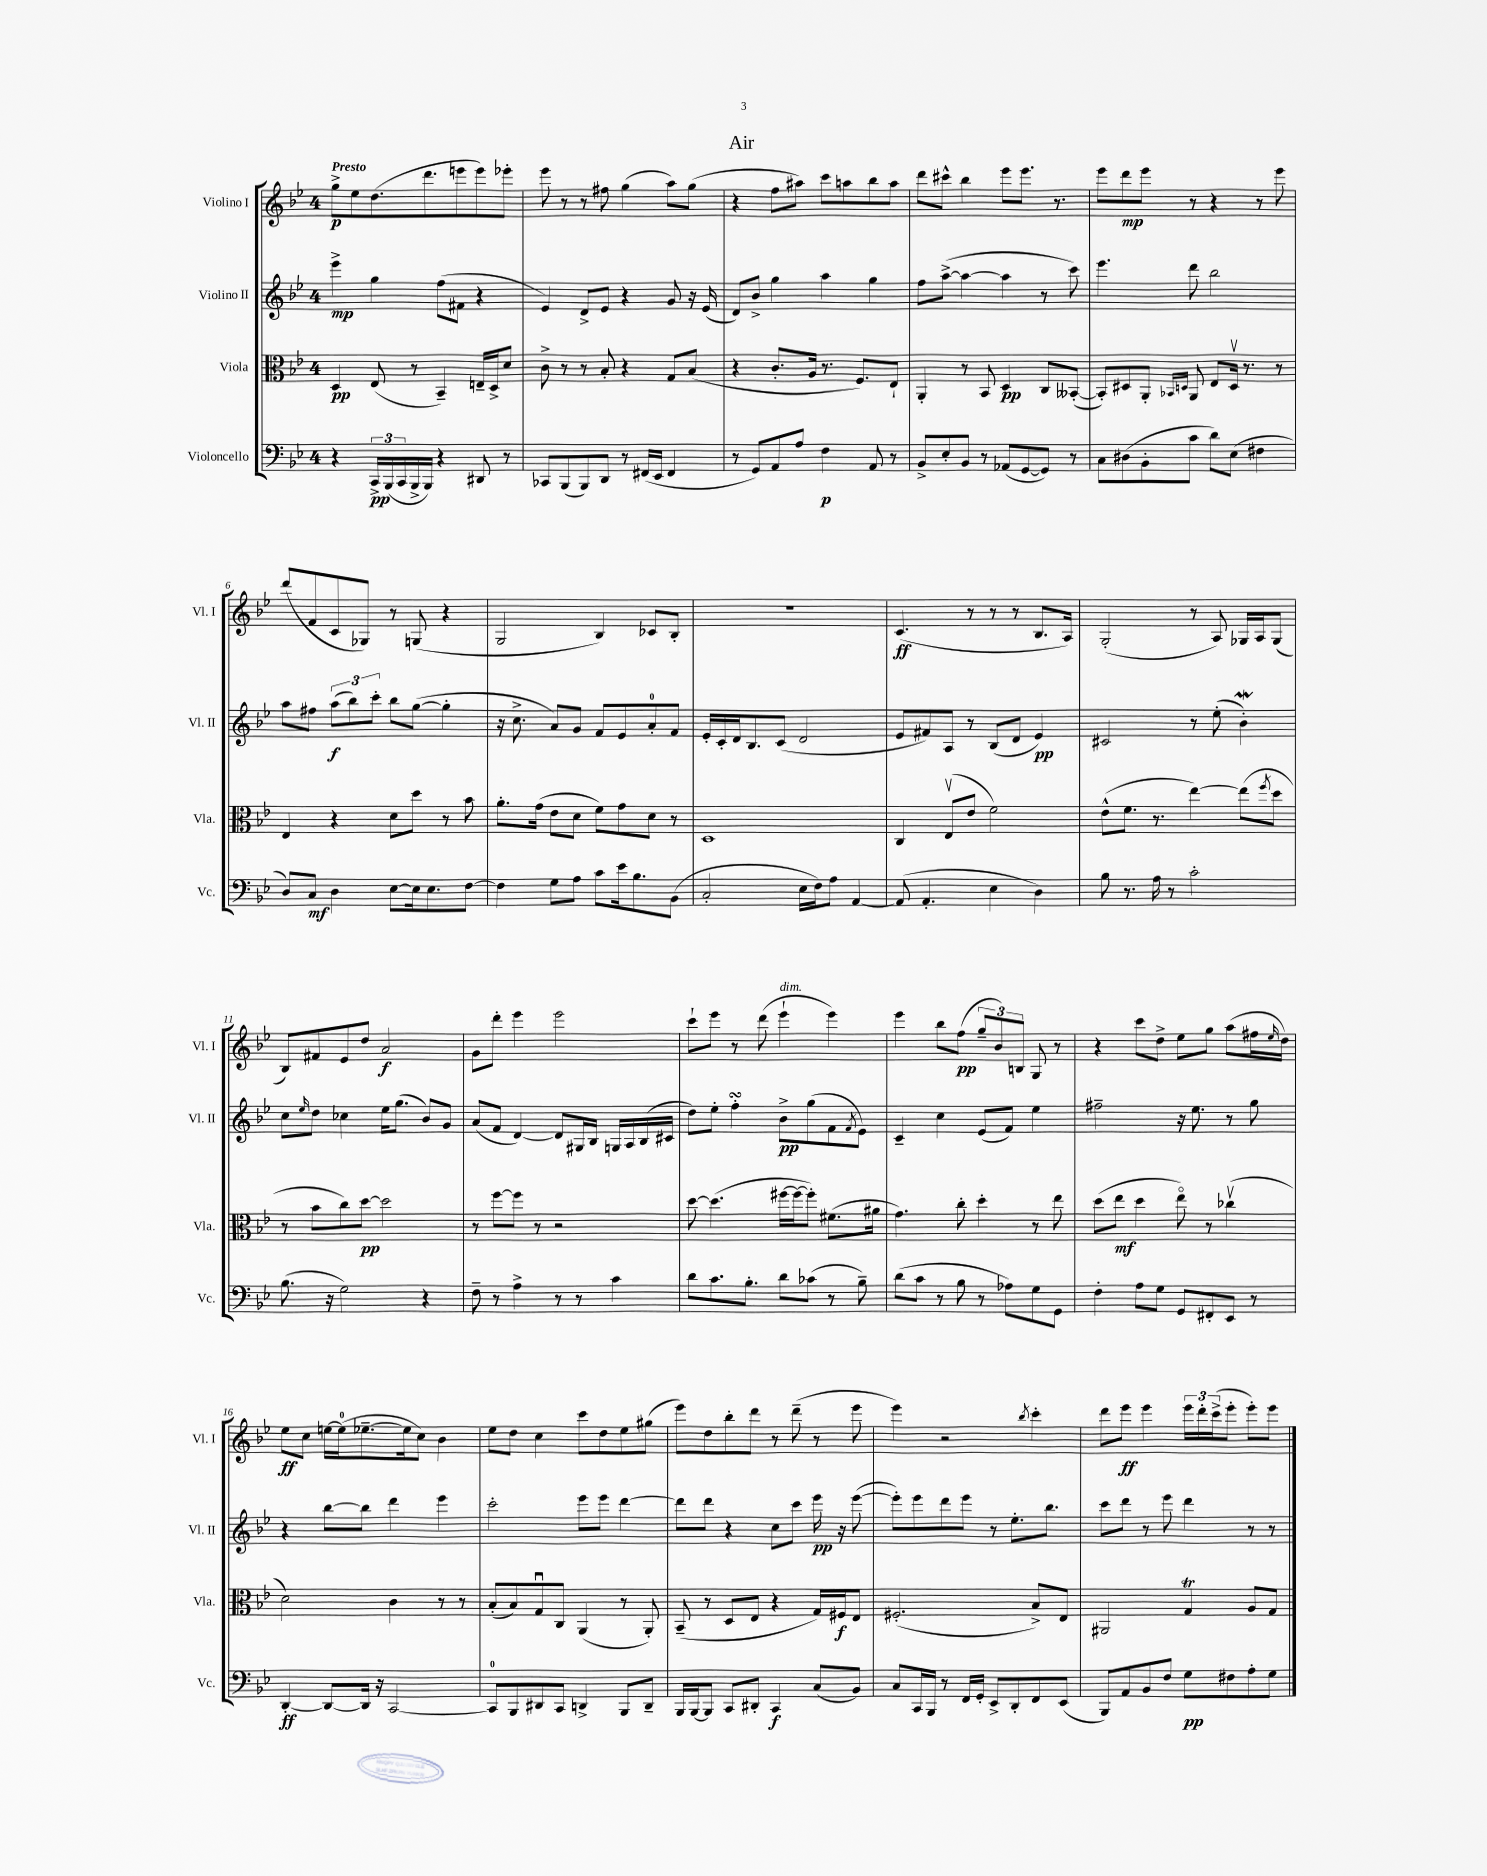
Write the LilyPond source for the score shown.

\header { title = "Air" }
<<
\new StaffGroup <<
\new Staff = "s0" \with { instrumentName = "Violino I" shortInstrumentName = "Vl. I" } {
    \clef treble \key bes \major \once \override Staff.TimeSignature.style = #'single-digit \time 4/4 \tempo "Presto"
    g''8->\p ees''8 d''8.( d'''8. e'''8 e'''8) ees'''8-. |
    ees'''8 r8 r8 fis''8 g''4( a''8) g''8( |
    r4 f''8 ais''8) c'''8 a''8 bes''8 a''8 |
    d'''8 cis'''8-^ bes''4 ees'''8 ees'''8. r8. |
    ees'''8 d'''8\mp ees'''8 r8 r4 r8 ees'''8 |
    d'''8( f'8 c'8 ges8) r8 g8( r4 |
    g2 bes4) ces'8 bes8-. |
    R1 |
    c'4.\ff( r8 r8 r8 bes8. a16) |
    g2-.( r8 a8) ges16 a16 ges8( |
    bes8) fis'8 ees'8 d''8 a'2\f |
    g'8 d'''8-. ees'''4 ees'''2 |
    c'''8-! ees'''8 r8 d'''8( ees'''4-!^\markup { \italic "dim." } ees'''4) |
    ees'''4 bes''8 f''8\pp( \tuplet 3/2 { g''8-- bes'8) b8 } g8 r8 |
    r4 c'''8 d''8-> ees''8 g''8 a''8( fis''16 \grace { ees''16 } d''16) |
    ees''8\ff c''8 e''16~ e''16-0( ees''8.~-- ees''16 c''8) bes'4 |
    ees''8 d''8 c''4 c'''8 d''8 ees''8 gis''8( |
    ees'''8) d''8 bes''8-. d'''8 r8 d'''8--( r8 ees'''8 |
    ees'''4) r2 \acciaccatura { bes''8 } c'''4-. |
    d'''8 ees'''8\ff ees'''4 \tuplet 3/2 { ees'''16 d'''16-. c'''16->( } ees'''8-. ees'''8-.) ees'''8 \bar "|." |
}
\new Staff = "s1" \with { instrumentName = "Violino II" shortInstrumentName = "Vl. II" } {
    \clef treble \key bes \major \once \override Staff.TimeSignature.style = #'single-digit \time 4/4
    ees'''4->\mp g''4 f''8( fis'8 r4 |
    ees'4) d'8-> ees'8 r4 g'8 r16 ees'16( |
    d'8) bes'8-> g''4 a''4 g''4 |
    f''8 a''8~->( a''4~ a''4 r8 c'''8) |
    ees'''4. d'''8 bes''2 |
    a''8 fis''8 \tuplet 3/2 { a''8\f( bes''8) c'''8-. } bes''8 g''8~( g''4-. |
    r16 c''8.-> a'8) g'8 f'8 ees'8 a'8-0-. f'8 |
    ees'16-. c'16-. d'16 bes8. c'8( d'2 |
    ees'8 fis'8) a8 r8 bes8( d'8 ees'4\pp) |
    cis'2 r8 ees''8-.( bes'4-.\mordent) |
    c''8 \grace { ees''16 } d''8 ces''4 ees''16 g''8.( bes'8) g'8 |
    a'8( f'8 d'4~) d'8 gis16 bes16 g16 a16 bes16( cis'16 |
    d''8) ees''8-. f''4-.\turn bes'8->\pp g''8( f'8 \acciaccatura { f'8 } ees'8) |
    c'4-- c''4 ees'8( f'8) ees''4 |
    fis''2-- r16 ees''8. r8 g''8 |
    r4 bes''8~ bes''8 d'''4 ees'''4 |
    c'''2-. ees'''8 ees'''8 d'''4~ |
    d'''8 d'''8 r4 c''8 c'''8 ees'''16\pp r16 ees'''8~( |
    ees'''8-.) ees'''8 d'''8 ees'''8 r8 ees''8.-. bes''8. |
    c'''8 d'''8 r8 ees'''8 d'''4 r8 r8 \bar "|." |
}
\new Staff = "s2" \with { instrumentName = "Viola" shortInstrumentName = "Vla." } {
    \clef alto \key bes \major \once \override Staff.TimeSignature.style = #'single-digit \time 4/4
    d4\pp ees8( r8 bes,4--) e16-- d16-> d'8 |
    c'8-> r8 r8 bes8-. r4 g8 bes8( |
    r4 c'8.-. a16 r8. f8.) ees8-! |
    a,4-. r8 bes,8 d4\pp c8 beses,8~-.( |
    beses,8-.) dis8 a,8-. \grace { bes,16 d16 } a,8 ees8 d16\upbow r8. r8 |
    ees4 r4 d'8 d''8 r8 bes'8 |
    a'8.-. g'16( ees'8 d'8 f'8) g'8 d'8 r8 |
    d1 |
    c4 ees8\upbow( ees'8 f'2) |
    ees'8-^( f'8. r8. ees''4~) ees''8( \acciaccatura { f''8 } d''8 |
    r8 bes'8 c''8) d''8~\pp d''2 |
    r8 f''8~ f''8 r8 r2 |
    d''8~ d''4.( fis''16~ fis''16~ fis''8-.) fis'8.( ais'16 |
    g'4.) c''8-. d''4-. r8 ees''8 |
    d''8( ees''8\mf d''4 ees''8\flageolet) r8 ces''4\upbow( |
    d'2) c'4 r8 r8 |
    bes8-.( bes8) g8\downbow c8 a,4( r8 a,8-.) |
    bes,8--( r8 d8 ees8 r4 g16) fis16\f ees8 |
    fis2.-.( bes8->) ees8 |
    ais,2 g4\trill a8 g8 \bar "|." |
}
\new Staff = "s3" \with { instrumentName = "Violoncello" shortInstrumentName = "Vc." } {
    \clef bass \key bes \major \once \override Staff.TimeSignature.style = #'single-digit \time 4/4
    r4 \tuplet 3/2 { c,16->\pp bes,,16( c,16 } bes,,16-> bes,,16) r4 dis,8 r8 |
    ces,8 bes,,8( bes,,8) d,8 r8 fis,16( ees,16 fis,4 |
    r8 g,8) a,8 a8 f4\p a,8 r8 |
    bes,8-> ees8-. bes,8 r8 aes,8( g,8~ g,8) r8 |
    c8 dis8( bes,8-. c'8 d'8) ees8( fis4 |
    d8) c8\mf d4 ees8~ ees16 ees8. f8~ |
    f4 g8 a8 c'8 ees'16 bes8. bes,8( |
    c2-. ees16 f16) a8 a,4~ |
    a,8( a,4.-. ees4 d4) |
    bes8 r8. a16 r8 c'2-. |
    bes8.( r16 g2) r4 |
    f8-- r8 a4-> r8 r8 c'4 |
    d'8 c'8. bes8.-. d'8 ces'8( r8 bes8--) |
    d'8( c'8 r8 bes8 r8 aes8) g8 g,8 |
    f4-. a8 g8 g,8 fis,8-. ees,8 r8 |
    d,4~-.\ff d,8~ d,16 r16 c,2~ |
    c,8-0 bes,,8 dis,8 c,8 d,4-> bes,,8 d,8-- |
    bes,,16 bes,,16~ bes,,8 c,8 dis,8-. c,4\f c8( bes,8) |
    c8 c,16 bes,,16 r8 f,16 g,16-. ees,8-> d,8-. f,8 ees,8( |
    bes,,8) a,8 bes,8 f8 g8\pp fis8 a8-. g8 \bar "|." |
}
>>
>>
